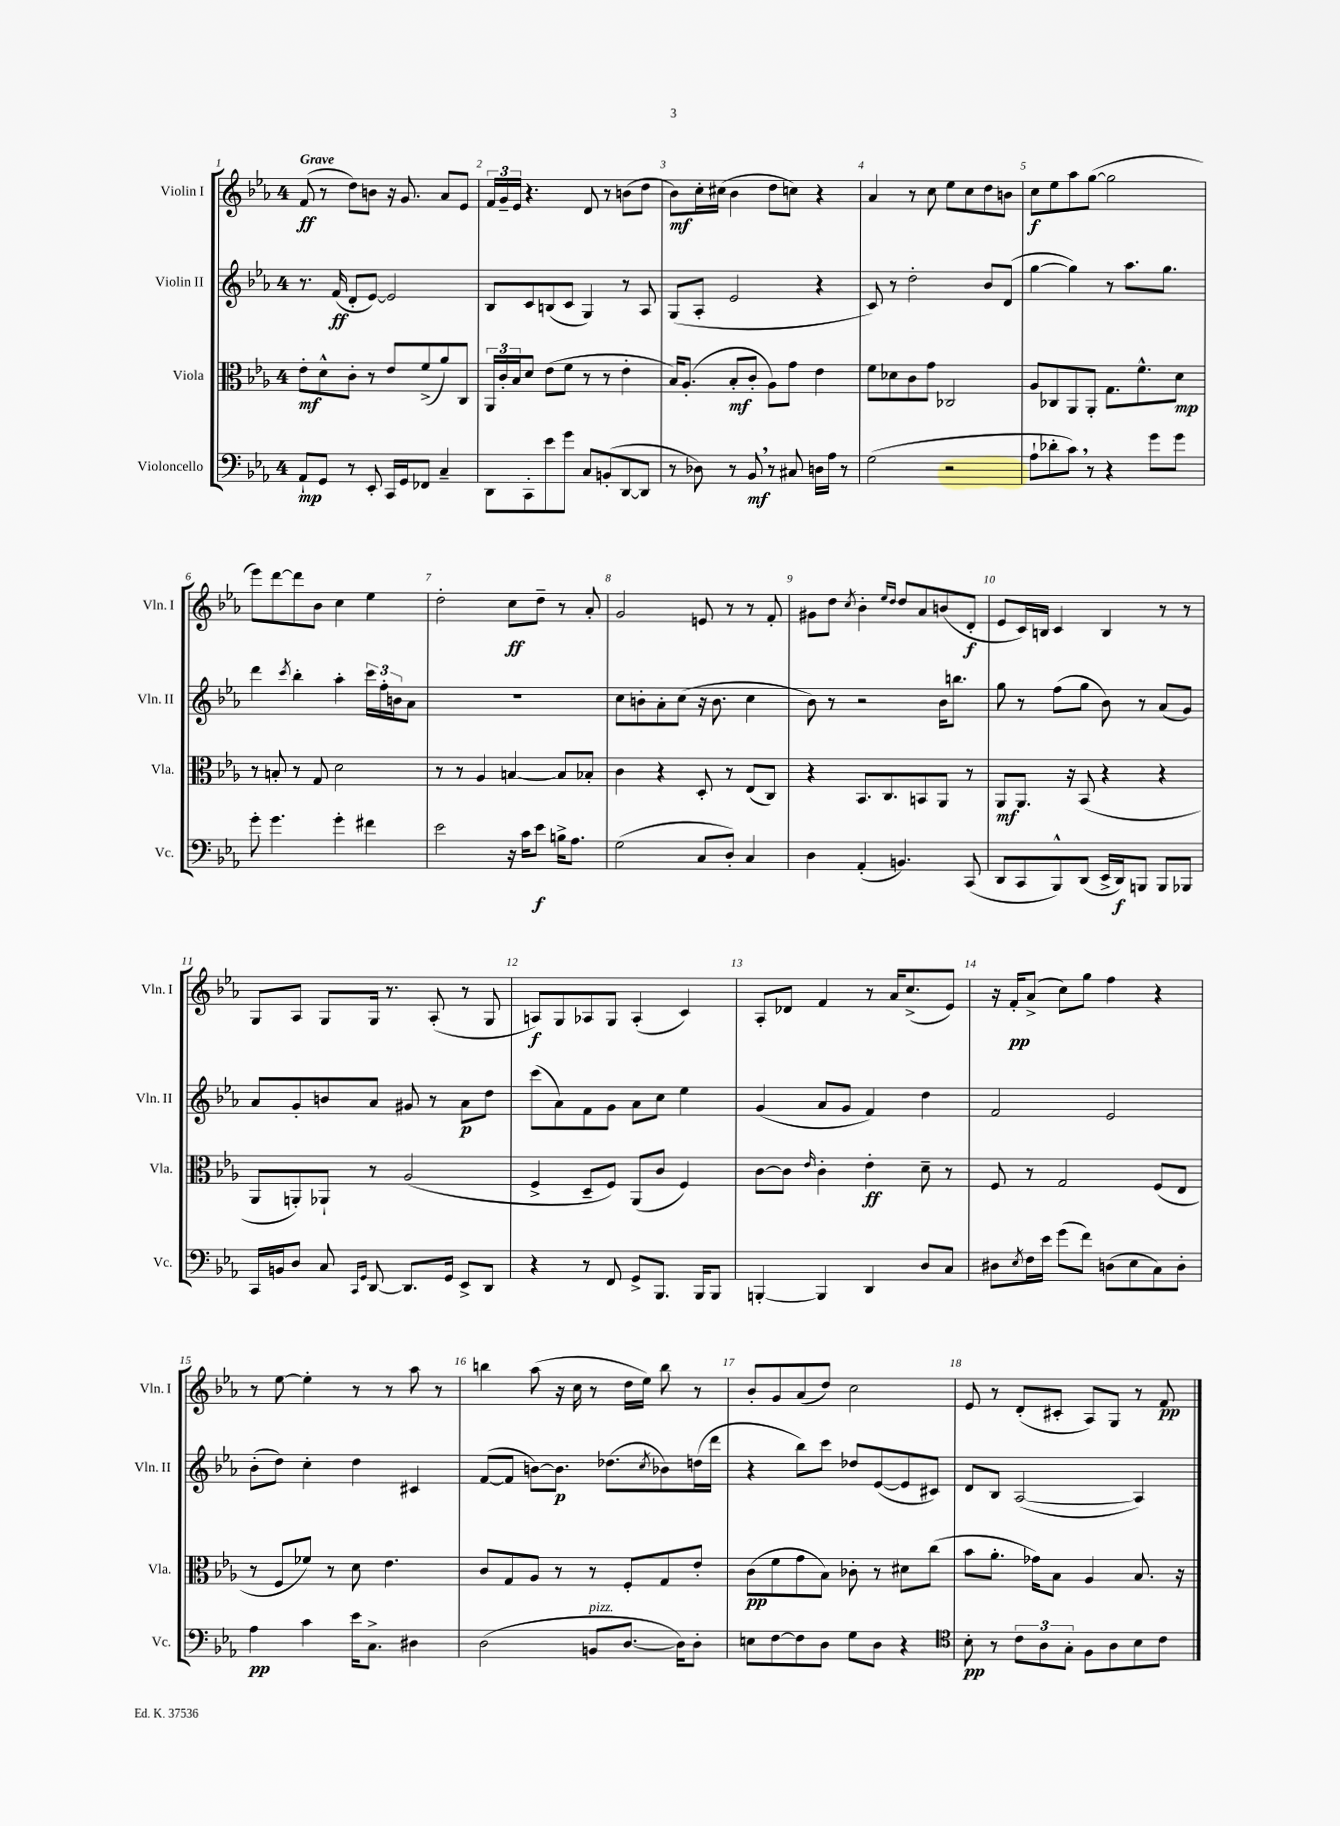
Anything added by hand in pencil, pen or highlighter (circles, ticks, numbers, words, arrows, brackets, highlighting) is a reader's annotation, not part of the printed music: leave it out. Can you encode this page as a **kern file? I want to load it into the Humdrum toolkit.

**kern	**kern	**kern	**kern
*staff4	*staff3	*staff2	*staff1
*clefF4	*clefC3	*clefG2	*clefG2
*k[b-e-a-]	*k[b-e-a-]	*k[b-e-a-]	*k[b-e-a-]
*M4/4	*M4/4	*M4/4	*M4/4
8AA-`	8e-'	8.r	(8f
8GG	8d^^	.	8r
.	.	(16f	.
8r	8c'	8d'	8dd)
8EE-'	8r	[8e-)	8b
16CC	8e-	2e-]	16r
16GG	.	.	8.g
8FF-	(8f^	.	.
4C~	8a-)	.	8a-
.	8C	.	8e-
=	=	=	=
8DD	24AA-	8B-	24f
.	24c'	.	24g~
.	24B-	.	24e-
8CC'	8d	8c	4.r
8e-	(8e-	(8B	.
8g	8f	8c	.
8C	8r	4G)	8d
(8BB'	8r	.	8r
[8DD	4e-'	8r	(8b
8DD]	.	8A-	8dd
=	=	=	=
8r	16B-)	(8G	8b-)
.	(8.A-'	.	.
8D-)	.	8A-'	16cc'
.	.	.	(16cc#
8r	8B-'	2e-	4b-
8BB-	8c'	.	.
8r	8A-)	.	8dd
8C#	8g	.	8cc)
16D	4e-	4r	4r
16A-	.	.	.
8r	.	.	.
=	=	=	=
(2G	8f	8c)	4a-
.	8d-	8r	.
.	8c	2dd'	8r
.	8g	.	8cc
2r	2C-	.	8ee-
.	.	.	8cc
.	.	8b-	8dd
.	.	(8d	8b
=	=	=	=
8A-`	8A-	[4gg	8cc
8d-'	8C-	.	8ee-
8c)	8AA-	4gg])	8aa-
8r	8AA-'	.	([8gg
4r	8.G	8r	2gg]
.	.	8.aa-	.
.	8.f^^	.	.
8g	.	.	.
.	.	8.gg	.
8g	8d	.	.
=	=	=	=
8g'	8r	4ddd	8eee-)
4.g	8B'	.	[8ddd
.	.	8qccc	.
.	8r	4bb-'	8ddd]
.	8G	.	8b-
4g'	2d	4aa-'	4cc
4f#	.	24ccc	4ee-
.	.	24ff'	.
.	.	24b	.
.	.	8a-	.
=	=	=	=
2e-	8r	1r	2dd'
.	8r	.	.
.	4A-	.	.
16r	[4B	.	8cc
16c	.	.	.
8e-	.	.	8dd~
16B^	8B]	.	8r
8.A-	.	.	.
.	8B-'	.	8a-'
=	=	=	=
(2G	4c	8cc	2g
.	.	8b'	.
.	4r	8a-'	.
.	.	(8cc	.
8C	8D'	16r	8e
.	.	8.b	.
8D')	8r	.	8r
4C	(8E-	4cc	8r
.	8C)	.	8f'
=	=	=	=
4D	4r	8b-)	8g#
.	.	8r	8dd
.	.	.	8qcc
(4AA-'	8.BB-	2r	4b-'
.	8.C	.	.
.	.	.	16qqee-
.	.	.	16qqdd
4.BB)	.	.	8dd
.	8BB	.	8a-
.	8AA-	16b-	(8b
.	.	8.bb	.
(8CC	8r	.	8d'
=	=	=	=
8DD	8AA-	8gg	8e-
8CC	8.AA-	8r	16c)
.	.	.	16B
8BBB-^^)	.	(8ff	4c
.	16r	.	.
(8DD	(8BB-	8gg	.
16EE-^	4r	8b-)	4B
16DD)	.	.	.
8BBB	.	8r	.
8BBB	4r	(8a-	8r
8BBB-	.	8g)	8r
=	=	=	=
16CC	8AA-	8a-	8G
16BB	.	.	.
8D	8AA')	8g'	8A-
8C	8AA-`	8b	8G
16qqCC	.	.	.
16qqGG	.	.	.
[8DD	8r	8a-	16G
.	.	.	8.r
8.DD]	(2A-	8g#	.
.	.	8r	(8A-'
16GG	.	.	.
8EE-^	.	8a-	8r
8DD	.	8dd	8G
=	=	=	=
4r	4F^	(8ccc	8A)
.	.	8a-)	8G
8r	8D~	8f	8A-
8FF	8F)	8g	8G
8GG^	(8AA-	8a-	(4A-'
8.BBB-	8c	8cc	.
.	4F)	4ee-	4c)
16BBB-	.	.	.
8BBB-	.	.	.
=	=	=	=
[4BBB'	[8c	(4g	8A-'
.	8c]	.	8d-
.	16qqe-	.	.
4BBB]	4c'	8a-	4f
.	.	8g	.
4DD	4e-'	4f)	8r
.	.	.	16a-
.	.	.	(8.cc^
8D	8d~	4dd	.
8C	8r	.	8e-)
=	=	=	=
8D#	8F	2f	16r
.	.	.	16f'
8qE-	.	.	.
16F	8r	.	(8a-^
16e-	.	.	.
(8g	2G	.	8cc)
8f)	.	.	8gg
(8D	.	2e-	4ff
8E-	.	.	.
8C)	(8F	.	4r
8D'	8E-	.	.
=	=	=	=
4A-	8r	(8b-'	8r
.	8F	8dd)	[8ee-
4c	8f-)	4cc'	4ee-']
.	8r	.	.
16e-	8d	4dd	8r
8.C^	.	.	.
.	4.e-	.	8r
4D#	.	4c#	8aa-
.	.	.	8r
=	=	=	=
(2D	8c	([8f	4bb
.	8G	8f]	.
.	8A-	[8b)	(8aa-
.	8r	8.b]	16r
.	.	.	16cc
8BB	8r	.	8r
.	.	(8.dd-	.
[8.D	8F'	.	16dd
.	.	.	16ee-)
.	.	8qcc	.
.	8G	8b-)	8bb
16D])	.	.	.
8D'	8e-'	(16dd	8r
.	.	16ddd	.
=	=	=	=
8E	(8c	4r	8b-'
[8F	8f	.	8g
8F]	8g	8bb-)	(8a-
8D	8B-)	8ccc	8dd)
8G	8c-'	8dd-	2cc
8D	8r	([8e-	.
4r	8d#	8e-]	.
.	(8cc	8c#)	.
=	=	=	=
*clefC4	*	*	*
8B-'	8b-	8d	8e-
8r	8.a-'	8B-	8r
12c	.	([2A-	(8d'
.	16g-)	.	.
12A-	.	.	.
.	8B-	.	8c#'
12G'	.	.	.
8F	4A-	.	8A-)
8A-	.	.	8G
8B-	8.B-	4A-])	8r
8c	.	.	8f
.	16r	.	.
==	==	==	==
*-	*-	*-	*-
